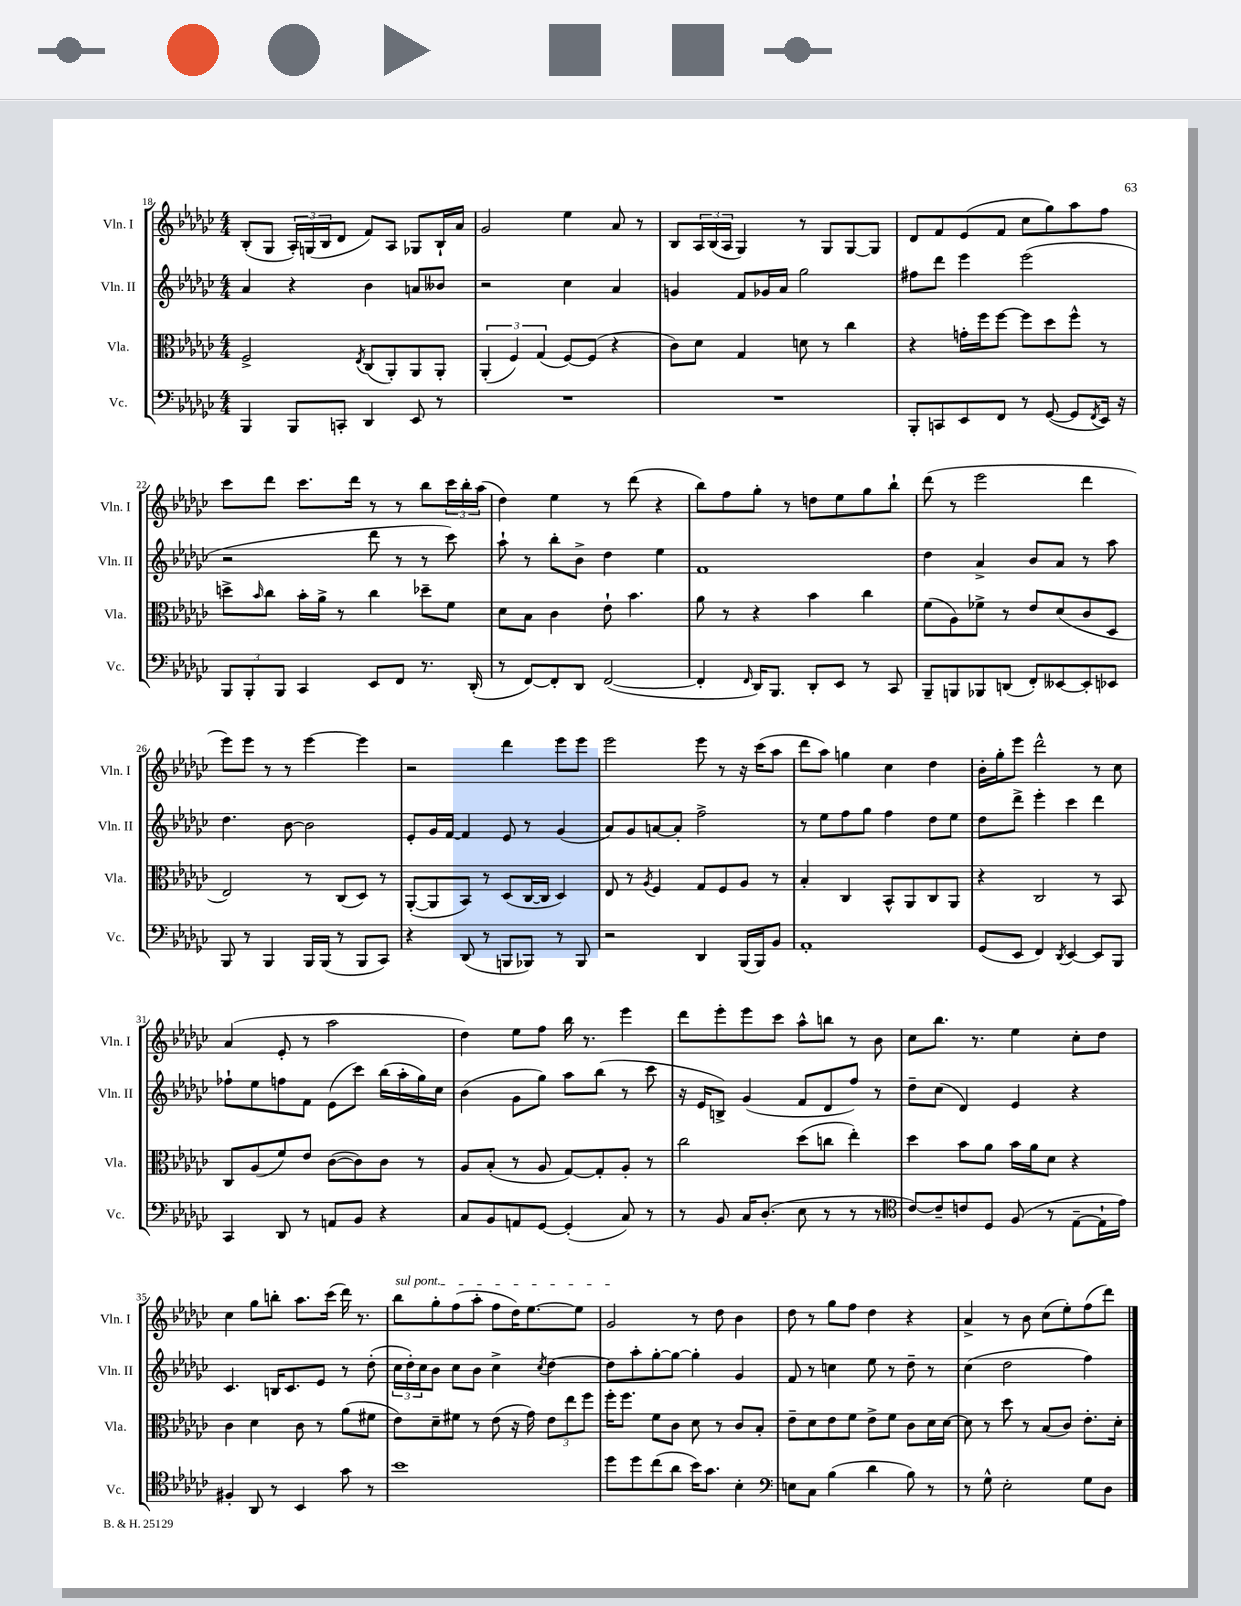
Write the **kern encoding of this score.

**kern	**kern	**kern	**kern
*staff4	*staff3	*staff2	*staff1
*clefF4	*clefC3	*clefG2	*clefG2
*k[b-e-a-d-g-c-]	*k[b-e-a-d-g-c-]	*k[b-e-a-d-g-c-]	*k[b-e-a-d-g-c-]
*M4/4	*M4/4	*M4/4	*M4/4
4BBB-	2F^	4a-	(8B-'
.	.	.	8G-
8BBB-	.	4r	24A-')
.	.	.	(24G
.	.	.	24B-
8CC'	.	.	8d-
.	8qE-	.	.
4DD-	(8C-	4b-	8f)
.	8AA-')	.	8A-
8EE-	8AA-	8a	8G-
8r	8AA-'	8b--	16B-`
.	.	.	16a-
=	=	=	=
1r	(6AA-'	2r	2g-
.	6F)	.	.
.	(6G-	.	.
.	[8F)	4cc-	4ee-
.	(8F]	.	.
.	4r	4a-	8a-
.	.	.	8r
=	=	=	=
1r	8c-)	4g	8B-
.	8d-	.	24A-
.	.	.	(24B-
.	.	.	24A-
.	4G-	8f	4G-)
.	.	16g-	.
.	.	16a-	.
.	8d	2gg-	8r
.	8r	.	8G-
.	4cc-	.	[8G-
.	.	.	8G-]
=	=	=	=
8BBB-'	4r	8ff#	8d-
8CC	.	8ddd-	8f
8EE-	16g'	4eee-	(8e-
.	16ff	.	.
8FF	[8ff	.	8f
8r	8ff]	(2eee-	8cc-
([8GG-	8dd-	.	8gg-)
8GG-]	8ff^^	.	8aa-
8qFF	.	.	.
16EE-)	8r	.	8ff
16r	.	.	.
=	=	=	=
12BBB-	8dd^	2r	8ccc-
12BBB-'	.	.	.
.	16qqb-	.	.
.	8cc-	.	8ddd-
12BBB-	.	.	.
4CC-	16b-'	.	8.ccc-
.	16a-^	.	.
.	8r	.	.
.	.	.	16ddd-
8EE-	4cc-	8ddd-	8r
8FF	.	8r	8r
8.r	8dd-~	8r	8bb-
.	8f	8ccc-)	24ccc-
.	.	.	24bb-'
(16DD-'	.	.	.
.	.	.	(24aa-
=	=	=	=
8r	8d-	8aa-`	4dd-)
[8FF)	8B-	8r	.
8FF']	4c-	8bb-'	4ee-
8DD-	.	8b-^	.
([2FF	8e-`	4dd-	8r
.	4.b-	.	(8ddd-
.	.	4ee-	4r
=	=	=	=
4FF']	8a-	1f	8bb-)
.	8r	.	8ff
16qqFF	.	.	.
16DD-)	4r	.	8gg-'
8.BBB-	.	.	.
.	.	.	8r
8DD-'	4b-	.	8dd
8EE-	.	.	8ee-
8r	4cc-	.	8gg-
8CC-	.	.	8bb-`
=	=	=	=
8BBB-~	(8f	4dd-	(8ddd-
8BBB	8A-)	.	8r
8BBB-	8f-^	4a-^	2eee-
(8DD	8r	.	.
8FF')	8e-	8b-	.
[8EE--	(8d-	8a-	.
8EE--']	8c-	8r	4ddd-
8EE-	8D-	8aa-	.
=	=	=	=
8BBB-	2E-)	4.dd-	8eee-)
8r	.	.	8eee-
4BBB-	.	.	8r
.	.	[8b-	8r
16BBB-	8r	2b-]	[4eee-
(16BBB-	.	.	.
8r	(8C-	.	.
8BBB-	8D-)	.	4eee-]
8CC-)	8r	.	.
=	=	=	=
4r	([8AA-'	8e-'	2r
.	8AA-]	16g-	.
.	.	[16f	.
(8DD-	8BB-)	4f]	.
8r	8r	.	.
8BBB	(8D-	8e-	4ddd-
8BBB-)	[16C-	8r	.
.	16C-]	.	.
8r	4D-)	(4g-	8eee-
8BBB-	.	.	8eee-
=	=	=	=
2r	8E-	8a-)	2eee-
.	8r	8g-	.
.	8qA-	.	.
.	4F	[8a	.
.	.	8a']	.
4DD-	8G-	2ff^	8eee-
.	8F	.	8r
(16BBB-	8A-	.	16r
16BBB-)	.	.	(16ccc-
8BB-	8r	.	8aa-
=	=	=	=
1AA-'	4B-'	8r	8ddd-
.	.	8ee-	8aa-)
.	4C-	8ff	4gg
.	.	8gg-	.
.	8BB-^^	4ff	4cc-
.	8AA-	.	.
.	8C-	8dd-	4dd-
.	8AA-	8ee-	.
=	=	=	=
(8GG-	4r	8dd-	16b-'
.	.	.	16gg-'
8EE-	.	8ddd-^	8eee-
4FF)	2C-	4eee-'	2ddd-^^
8qDD-	.	.	.
[4EE-	.	4ccc-	.
8EE-]	8r	4ddd-	8r
8BBB-	8BB-	.	8cc-
=	=	=	=
4CC-	8C-	8ff-`	(4a-
.	(8A-	8ee-	.
8DD-	8f)	8ff	8e-'
8r	8e-	8f	8r
8AA	([8c-	(8e-	2aa-
8BB-	8c-])	8ccc-)	.
4r	8c-	(16bb-	.
.	.	16aa-'	.
.	8r	16gg-)	.
.	.	16cc-	.
=	=	=	=
8C-	8A-	(4b-	4dd-)
8BB-	(8B-'	.	.
8AA	8r	8g-	8ee-
[8GG-	8A-	8gg-)	8ff
(4GG-']	[8G-)	8aa-	16bb-
.	.	.	8.r
.	8G-']	(8bb-	.
8C-)	8A-'	8r	4eee-
8r	8r	8ccc-	.
=	=	=	=
8r	2cc-	16r	8ddd-
.	.	16e-	.
8BB-	.	8B^)	8eee-'
16C-	.	(4g-	8eee-
(8.D-'	.	.	.
.	.	.	8ccc-
8E-	(8dd-	8f	8aa-^^
8r	8cc	8d-	8bb
8r	4ee-')	8ff)	8r
8r	.	8r	8b-
=	=	=	=
*clefC4	*	*	*
[8c-)	4dd-	8dd-~	8cc-
8c-~]	.	(8cc-	8.bb-
8c	8b-	4d-)	.
.	.	.	8.r
8D-	8a-	.	.
(8F	16b-	4e-	4ee-
.	16a-	.	.
8r	8d-	.	.
[8E-~	4r	4r	8cc-'
16E-`]	.	.	8dd-
16e-)	.	.	.
=	=	=	=
4F#'	4c-	4.c-	4cc-
8AA-	4d-	.	8gg-
8r	.	16B	8bb'
.	.	8.c-	.
4BB-	8c-	.	8.aa-
.	8r	8e-	.
.	.	.	(16ccc-
8g-	(8a-	8r	16ddd-)
.	.	.	8.r
8r	8f#	(8dd-'	.
=	=	=	=
1b-	8e-)	24cc-	8bb-
.	.	24dd-')	.
.	.	24cc-	.
.	8d-~	8b-	8gg-'
.	8f#	8cc-	(8ff
.	8r	8b-	8aa-'
.	(8e-	4cc-^	8ff
.	16r	.	16dd-)
.	16g-)	.	[8.ee-
.	.	8qcc-	.
.	12e-	[4dd-	.
.	12ee-	.	.
.	.	.	8ee-]
.	12ff	.	.
=	=	=	=
8dd-	16ff'	8dd-]	2g-
.	8.ff	.	.
8dd-	.	8aa-'	.
(8cc-	8f	[8gg-'	.
8a-	8c-	8gg-_	.
16b-)	8d-	4gg-']	8r
8.g-	.	.	.
.	8r	.	8dd-
4B-'	8c-	4g-	4b-
.	8B-'	.	.
=	=	=	=
*clefF4	*	*	*
8E	8e-~	8f	8dd-
8C-	8d-	8r	8r
(4B-	8e-	4cc	8gg-
.	8f	.	8ff
4d-	8e-^	8ee-	4dd-
.	8f	8r	.
8B-)	8c-	8dd-~	4r
8r	16d-	8r	.
.	[16d-	.	.
=	=	=	=
8r	8d-]	(4cc-	4a-^
8G-^^	8r	.	.
2E-'	8dd-	2dd-	8r
.	8r	.	8b-
.	(8B-	.	(8cc-
.	8c-)	.	8ee-')
8G-	8.e-'	4ff)	(8ff
8D-	.	.	8ddd-)
.	16d-'	.	.
==	==	==	==
*-	*-	*-	*-
